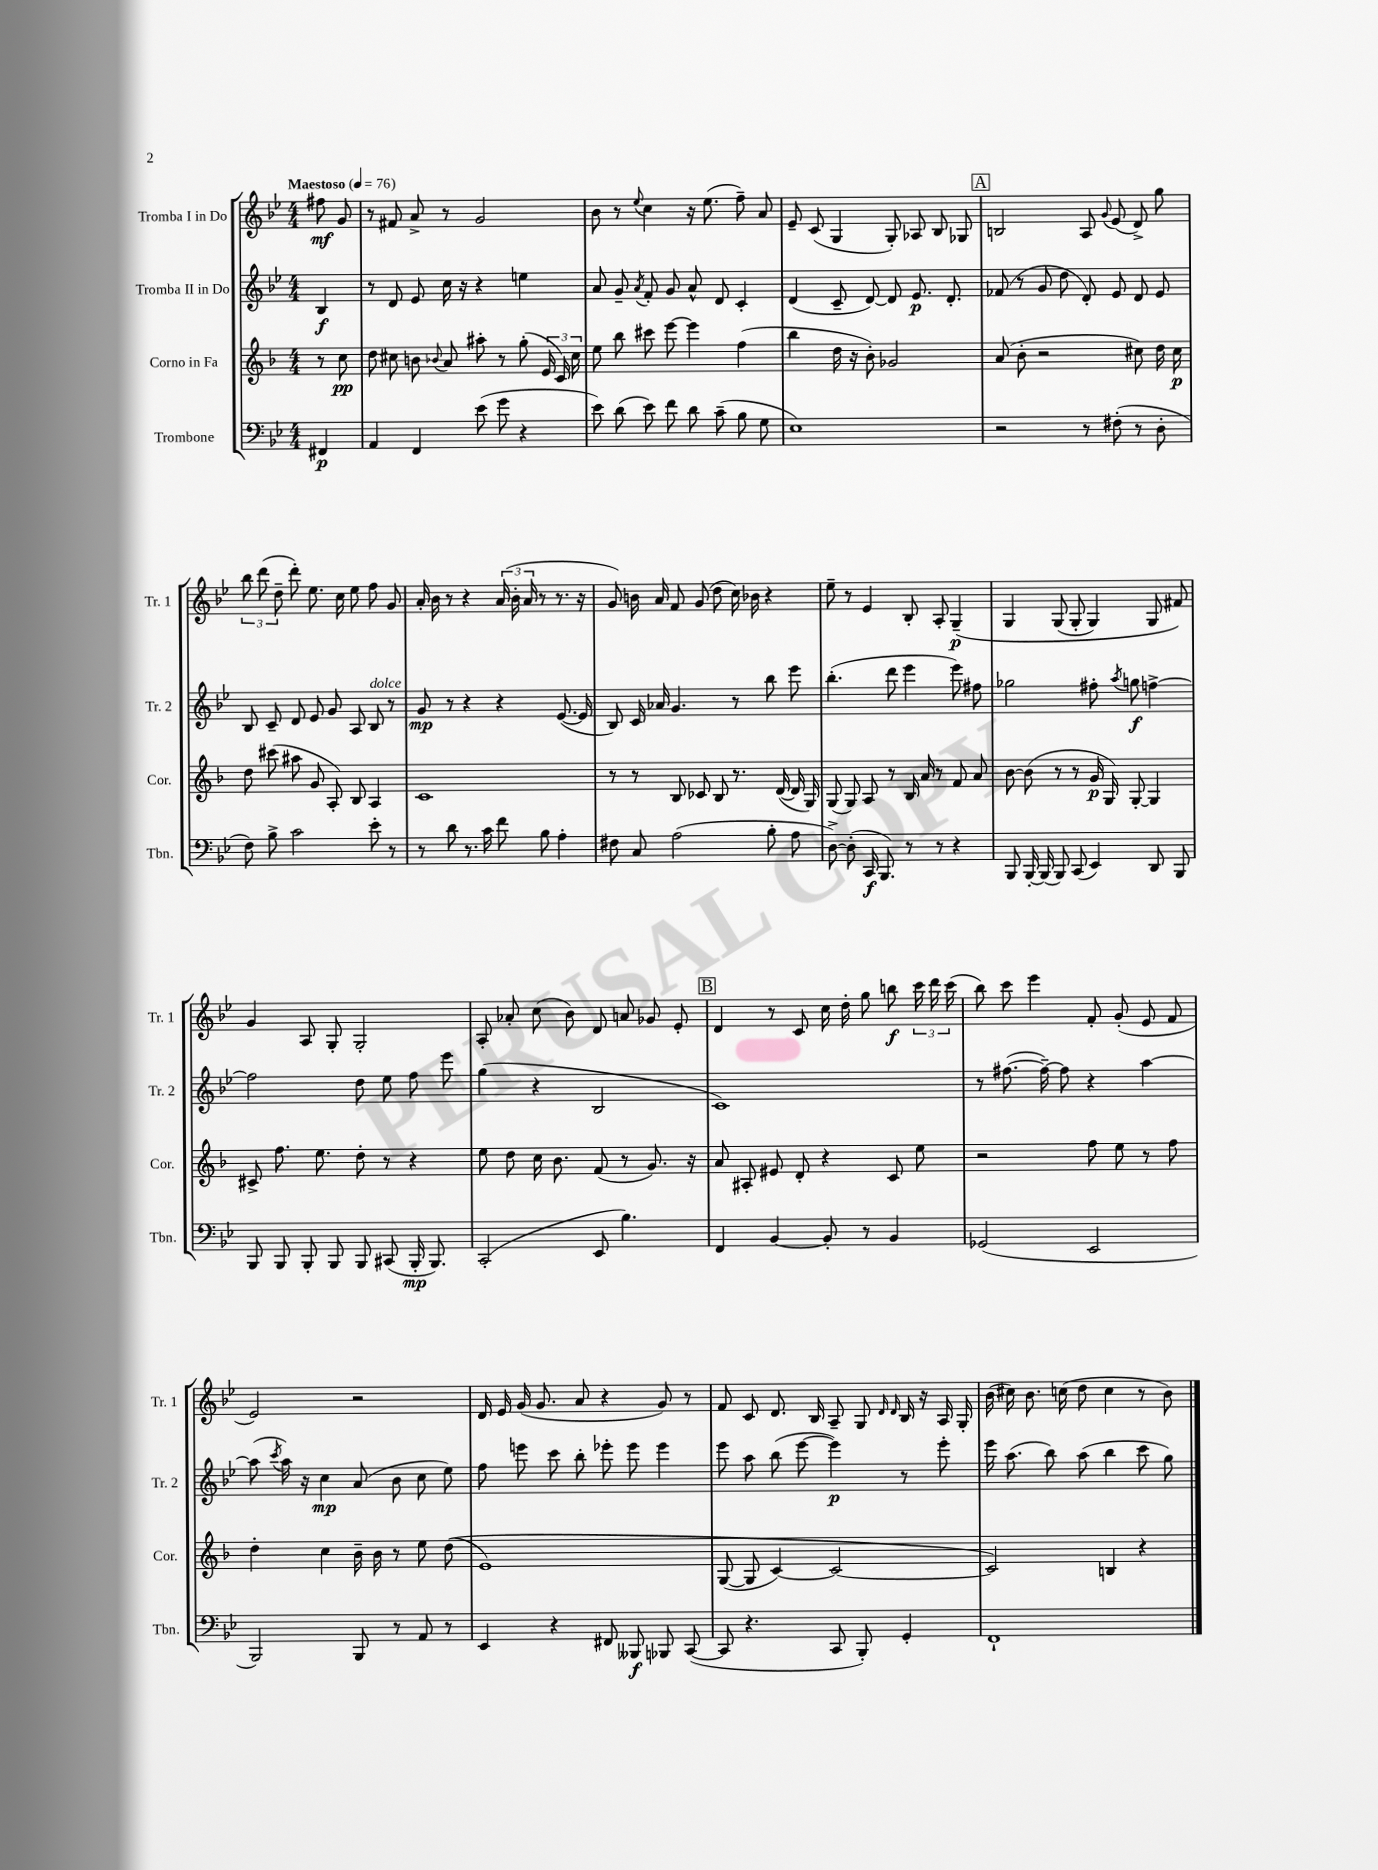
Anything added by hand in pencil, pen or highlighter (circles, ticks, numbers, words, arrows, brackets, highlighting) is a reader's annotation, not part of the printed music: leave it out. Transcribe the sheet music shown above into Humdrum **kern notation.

**kern	**kern	**kern	**kern
*staff4	*staff3	*staff2	*staff1
*clefF4	*clefG2	*clefG2	*clefG2
*k[b-e-]	*k[b-]	*k[b-e-]	*k[b-e-]
*M4/4	*M4/4	*M4/4	*M4/4
*MM76	*MM76	*MM76	*MM76
4FF#/	8r	4B-/	8ff#\
.	8cc\	.	8g/
=	=	=	=
4AA/	8dd\	8r	8r
.	8cc#\	8d/	8f#/
4FF/	8b\	8e-/	8a^/
.	8qqb-/	.	.
.	8a/	16cc\	8r
.	.	16r	.
(8e-\	8aa#'\	4r	2g/
8g\	8r	.	.
4r	(8gg'\	4ee\	.
.	24e/	.	.
.	24c/)	.	.
.	24cc#\	.	.
=	=	=	=
8e-\)	8ee\	8a/	8b-\
(8d\	8bb-\	8g~/	8r
.	.	8qa/	8qqee-/
8e-\)	8ccc#\	8f'/	4cc\
8f\	[8eee\	8g/	.
8d\	4eee\]	8a^^/	16r
.	.	.	(8.ee-\
(8c~\	.	8d/	.
8B-\	(4ff\	4c'/	8ff~\)
8G\	.	.	8a/
=	=	=	=
1E-)	4bb-\	(4d/	8e-~/
.	.	.	(8c/
.	16dd\	8c~/	4G/
.	16r	.	.
.	8b-'\)	[8d/)	.
.	2g-/	8d/]	8G'/)
.	.	8.e-/	8A-/
.	.	.	8B-/
.	.	8.d'/	.
.	.	.	8G-/
=	=	=	=
2r	(8a/	(8f-/	2B/
.	8b-'\	8r	.
.	2r	8g/	.
.	.	8dd\	.
8r	.	8d'/)	8A/
.	.	.	8qqg/
(8F#'\	.	8e-/	(8e-/
8r	8cc#\)	8d/	8d^/)
8D'\	16dd\	8e-/	8gg\
.	16cc#\	.	.
=	=	=	=
8F\)	8dd\	8B-/	12bb-\
.	.	.	(12ddd\
8B-^\	(8ccc#\	8c~/	.
.	.	.	12dd~\
2c\	8aa#\	8d/	8ddd'\)
.	8g/	8e-/	8.ee-\
.	8A'/)	8g/	.
.	.	.	16cc\
.	8B-/	8A/	8ee-\
8e-'\	4A/	8B-/	8ff\
8r	.	8r	8g/
=	=	=	=
8r	1c	8g/	16a'/
.	.	.	16b-\
8d\	.	8r	8r
8.r	.	4r	4r
16c\	.	.	.
8f\	.	4r	(24a/
.	.	.	24b-'\
.	.	.	24a/
8B-\	.	.	8r
4A'\	.	([8.e-/	8.r
.	.	16e-/]	16r
=	=	=	=
8F#\	8r	8B-/)	8g/)
8C/	8r	16c/	16b\
.	.	16a-/	16a/
(2A\	8B-/	4.g/	8f/
.	8c-/	.	(8g/
.	8B-/	.	8dd\
.	8.r	8r	16cc\)
.	.	.	16b-\
8B-'\	.	8bb-\	4r
.	([16d/	.	.
8A\	16d/]	8eee-\	.
.	16G/)	.	.
=	=	=	=
[8D^\)	(8G/	(4.bb-'\	8ee-~\
(8D'\]	8G/)	.	8r
16CC/	8A/	.	4e-/
8.BBB-/)	.	.	.
.	8r	8ddd\	.
8r	16B-/	4eee-\	8B-'/
.	16a/	.	.
8r	8r	.	8A'/
4r	8f/	8eee-\)	&(4G~/
.	8a/	8ff#\	.
=	=	=	=
8BBB-/	[8b-\	2gg-\	4G/
[16BBB-'/	(8b-\]	.	.
(16BBB-/]	.	.	.
8BBB-/)	8r	.	(8G/
(8CC/	8r	.	8G'/
4EE-/)	16g/	8ff#'\	4G/)
.	16G/)	.	.
.	.	8qaa/	.
.	[8G'/	8gg\	.
8DD/	4G/]	[4ff^\	8G/
8BBB-/	.	.	8f#/&)
=	=	=	=
8BBB-/	8c#^/	2ff\]	4g/
8BBB-/	8.ff\	.	.
8BBB-'/	.	.	8A/
.	8.ee\	.	.
8BBB-/	.	.	8G'/
8BBB-/	8dd'\	8dd\	2G'/
(8CC#/	8r	8ee-\	.
16BBB-'/	4r	8ff\	.
8.BBB-/)	.	.	.
.	.	8eee-\	.
=	=	=	=
(2CC'/	8ee\	(4gg\	8A'/
.	8dd\	.	8a-'/
.	16cc\	4r	(8cc\
.	8.b-\	.	.
.	.	.	8b-\)
8EE-/	(8f/	2B-/	8d/
4.B-\)	8r	.	8a/
.	8.g/)	.	8g-/
.	.	.	8e-'/
.	16r	.	.
=	=	=	=
4FF/	8a/	1c)	4d/
.	8A#'/	.	.
[4BB-/	8e#/	.	8r
.	8d'/	.	8c/
8BB-'/]	4r	.	16cc\
.	.	.	16dd'\
8r	.	.	8gg\
4BB-/	8c/	.	8bb\
.	8ee\	.	24ccc\
.	.	.	24ddd\
.	.	.	(24ccc\
=	=	=	=
(2GG-/	2r	8r	8bb-\)
.	.	([8.ff#\	8ccc\
.	.	.	4eee-\
.	.	16ff#~\_)	.
.	.	8ff#\]	.
2EE-/	8ff\	4r	8f'/
.	8ee\	.	(8g'/
.	8r	[4aa\	8e-/
.	8ff\	.	8f/
=	=	=	=
2BBB-/)	4dd'\	(8aa\]	2e-/)
.	.	8qccc/	.
.	.	16aa\)	.
.	.	16r	.
.	4cc\	4cc\	.
8BBB-/	16b-~\	(8a/	2r
.	16b-\	.	.
8r	8r	8b-\	.
8AA/	8ee\	8cc\	.
8r	&((8dd\	8ee-\)	.
=	=	=	=
4EE-/	1e)	8ff\	16d/
.	.	.	16e-/
.	.	8eee\	(16g/
.	.	.	8.g/
4r	.	8ccc\	.
.	.	8bb-'\	8a/
8FF#/	.	8eee-'\	4r
8BBB--/	.	8eee-\	.
8BBB-/	.	4eee-\	8g/)
([8CC/	.	.	8r
=	=	=	=
8CC/]	([8G/	8eee-\	8f/
4.r	8G/]	8aa\	8c/
.	[4c/)	(8bb-\	8.d/
.	.	[8eee-\	.
.	.	.	16B-/
8CC/	2c/_	4eee-\])	8A~/
8BBB-'/)	.	.	8G/
.	.	.	16qqd/
.	.	.	16qqd/
4GG'/	.	8r	16B-/
.	.	.	16r
.	.	8eee-'\	16A/
.	.	.	16G'/
=	=	=	=
1FF`	2c/]&)	16eee-\	(16b-\
.	.	(8.aa\	16cc#\)
.	.	.	8.b-\
.	.	8bb-\)	.
.	.	.	(16cc\
.	.	(8aa\	8dd\
.	4B/	4bb-\	4cc\
.	4r	8ccc\	8r
.	.	8gg\)	8b-\)
==	==	==	==
*-	*-	*-	*-
